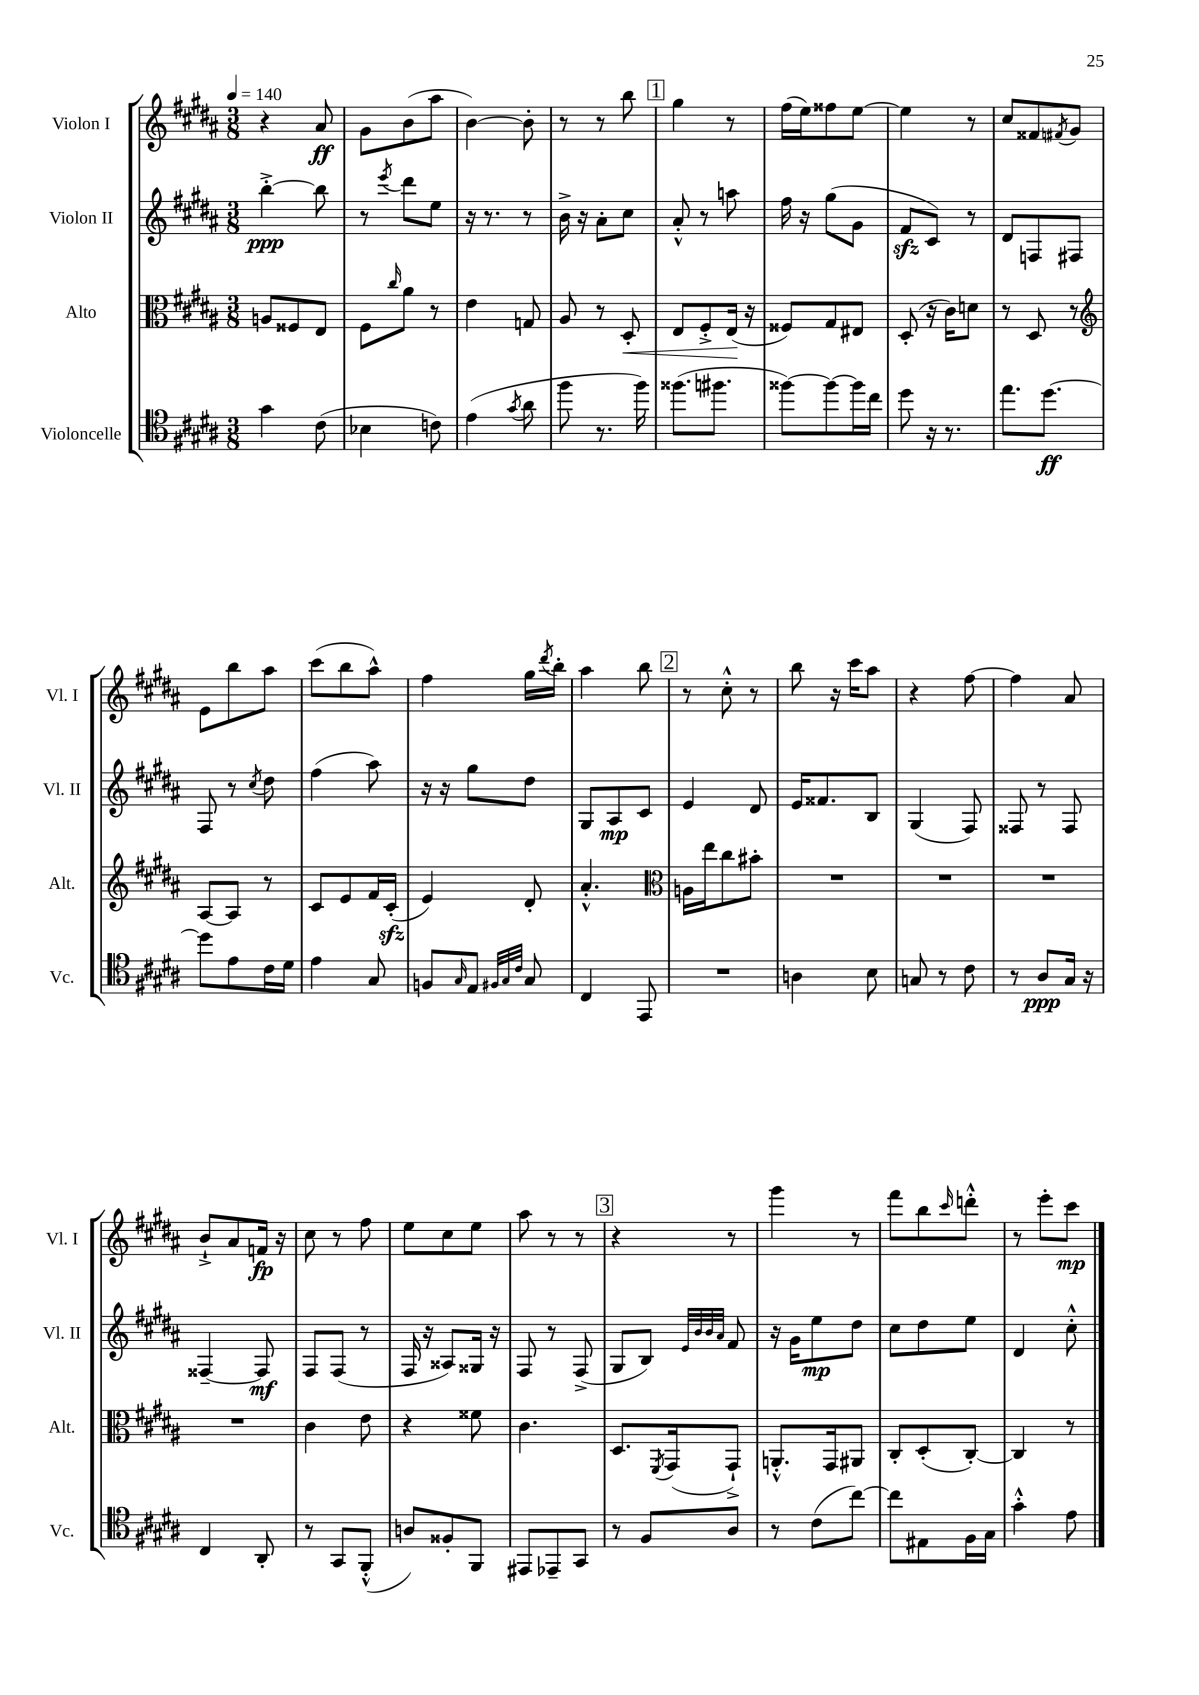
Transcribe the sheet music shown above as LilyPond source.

<<
\new StaffGroup <<
\new Staff = "s0" \with { instrumentName = "Violon I" shortInstrumentName = "Vl. I" } {
    \clef treble \key b \major \numericTimeSignature \time 3/8 \tempo 4 = 140
    r4 ais'8\ff |
    gis'8 b'8( ais''8 |
    b'4~) b'8-. |
    r8 r8 b''8 |
    \mark \markup { \box "1" } gis''4 r8 |
    fis''16( e''16) fisis''8 e''8~ |
    e''4 r8 |
    cis''8 fisis'8 \acciaccatura { fis'8 } gis'8 |
    e'8 b''8 ais''8 |
    cis'''8( b''8 ais''8-^) |
    fis''4 gis''16 \acciaccatura { dis'''8 } b''16-. |
    ais''4 b''8 |
    \mark \markup { \box "2" } r8 cis''8-.-^ r8 |
    b''8 r16 cis'''16 ais''8 |
    r4 fis''8~ |
    fis''4 ais'8 |
    b'8-!-> ais'8 f'16\fp r16 |
    cis''8 r8 fis''8 |
    e''8 cis''8 e''8 |
    ais''8 r8 r8 |
    \mark \markup { \box "3" } r4 r8 |
    gis'''4 r8 |
    fis'''8 b''8 \grace { cis'''16 } d'''8-.-^ |
    r8 e'''8-. cis'''8\mp \bar "|." |
}
\new Staff = "s1" \with { instrumentName = "Violon II" shortInstrumentName = "Vl. II" } {
    \clef treble \key b \major \numericTimeSignature \time 3/8
    b''4~-.->\ppp b''8 |
    r8 \acciaccatura { e'''8 } dis'''8 e''8 |
    r16 r8. r8 |
    b'16-> r16 ais'8-. cis''8 |
    \mark \markup { \box "1" } ais'8-.-^ r8 a''8 |
    fis''16 r16 gis''8( gis'8 |
    fis'8\sfz cis'8) r8 |
    dis'8 f8 fis8 |
    fis8 r8 \acciaccatura { cis''8 } dis''8 |
    fis''4( ais''8) |
    r16 r16 gis''8 dis''8 |
    gis8 ais8\mp cis'8 |
    \mark \markup { \box "2" } e'4 dis'8 |
    e'16 fisis'8. b8 |
    gis4( fis8) |
    fisis8 r8 fisis8 |
    fisis4~-- fisis8\mf |
    fis8 fis8( r8 |
    fis16 r16 aisis8) gisis16 r16 |
    fis8 r8 fis8->( |
    \mark \markup { \box "3" } gis8 b8) \grace { e'32 b'32 b'32 ais'32 } fis'8 |
    r16 gis'16 e''8\mp dis''8 |
    cis''8 dis''8 e''8 |
    dis'4 cis''8-.-^ \bar "|." |
}
\new Staff = "s2" \with { instrumentName = "Alto" shortInstrumentName = "Alt." } {
    \clef alto \key b \major \numericTimeSignature \time 3/8
    a8 fisis8 e8 |
    fis8 \grace { cis''16 } ais'8 r8 |
    e'4 g8 |
    ais8 r8 dis8-.\< |
    \mark \markup { \box "1" } e8 fis8-.-> e16\!( r16 |
    fisis8) gis8 eis8 |
    dis8-.( r16 cis'16) d'8 |
    r8 dis8 r8 |
    \clef treble ais8~ ais8 r8 |
    cis'8 e'8 fis'16 cis'16-.\sfz( |
    e'4) dis'8-. |
    ais'4.-.-^ |
    \mark \markup { \box "2" } \clef alto a16 e''16 cis''8 bis'8-. |
    R4. |
    R4. |
    R4. |
    R4. |
    cis'4 e'8 |
    r4 fisis'8 |
    cis'4. |
    \mark \markup { \box "3" } dis8. \acciaccatura { fis,8 } gis,16( gis,8-!->) |
    a,8.-.-^ gis,16 ais,8 |
    cis8-. dis8-.( cis8~-.) |
    cis4 r8 \bar "|." |
}
\new Staff = "s3" \with { instrumentName = "Violoncelle" shortInstrumentName = "Vc." } {
    \clef tenor \key b \major \numericTimeSignature \time 3/8
    gis'4 cis'8( |
    bes4 c'8) |
    e'4( \acciaccatura { gis'8 } ais'8 |
    fis''8 r8. fis''16) |
    \mark \markup { \box "1" } fisis''8.( fis''8. |
    fisis''8~) fisis''8~ fisis''16 cis''16 |
    dis''8 r16 r8. |
    e''8. dis''8.~\ff |
    dis''8 e'8 cis'16 dis'16 |
    e'4 gis8 |
    f8 \grace { gis16 } e8 \grace { fis32 gis32 cis'32 } gis8 |
    cis4 e,8 |
    \mark \markup { \box "2" } R4. |
    a4 b8 |
    g8 r8 cis'8 |
    r8 ais8\ppp gis16 r16 |
    cis4 ais,8-. |
    r8 gis,8 fis,8-.-^( |
    a8) fisis8-. fis,8 |
    eis,8 ees,8-- gis,8 |
    \mark \markup { \box "3" } r8 fis8 ais8 |
    r8 cis'8( cis''8~) |
    cis''8 eis8 fis16 gis16 |
    gis'4-.-^ e'8 \bar "|." |
}
>>
>>
\layout { \context { \Score \remove "Bar_number_engraver" } }
